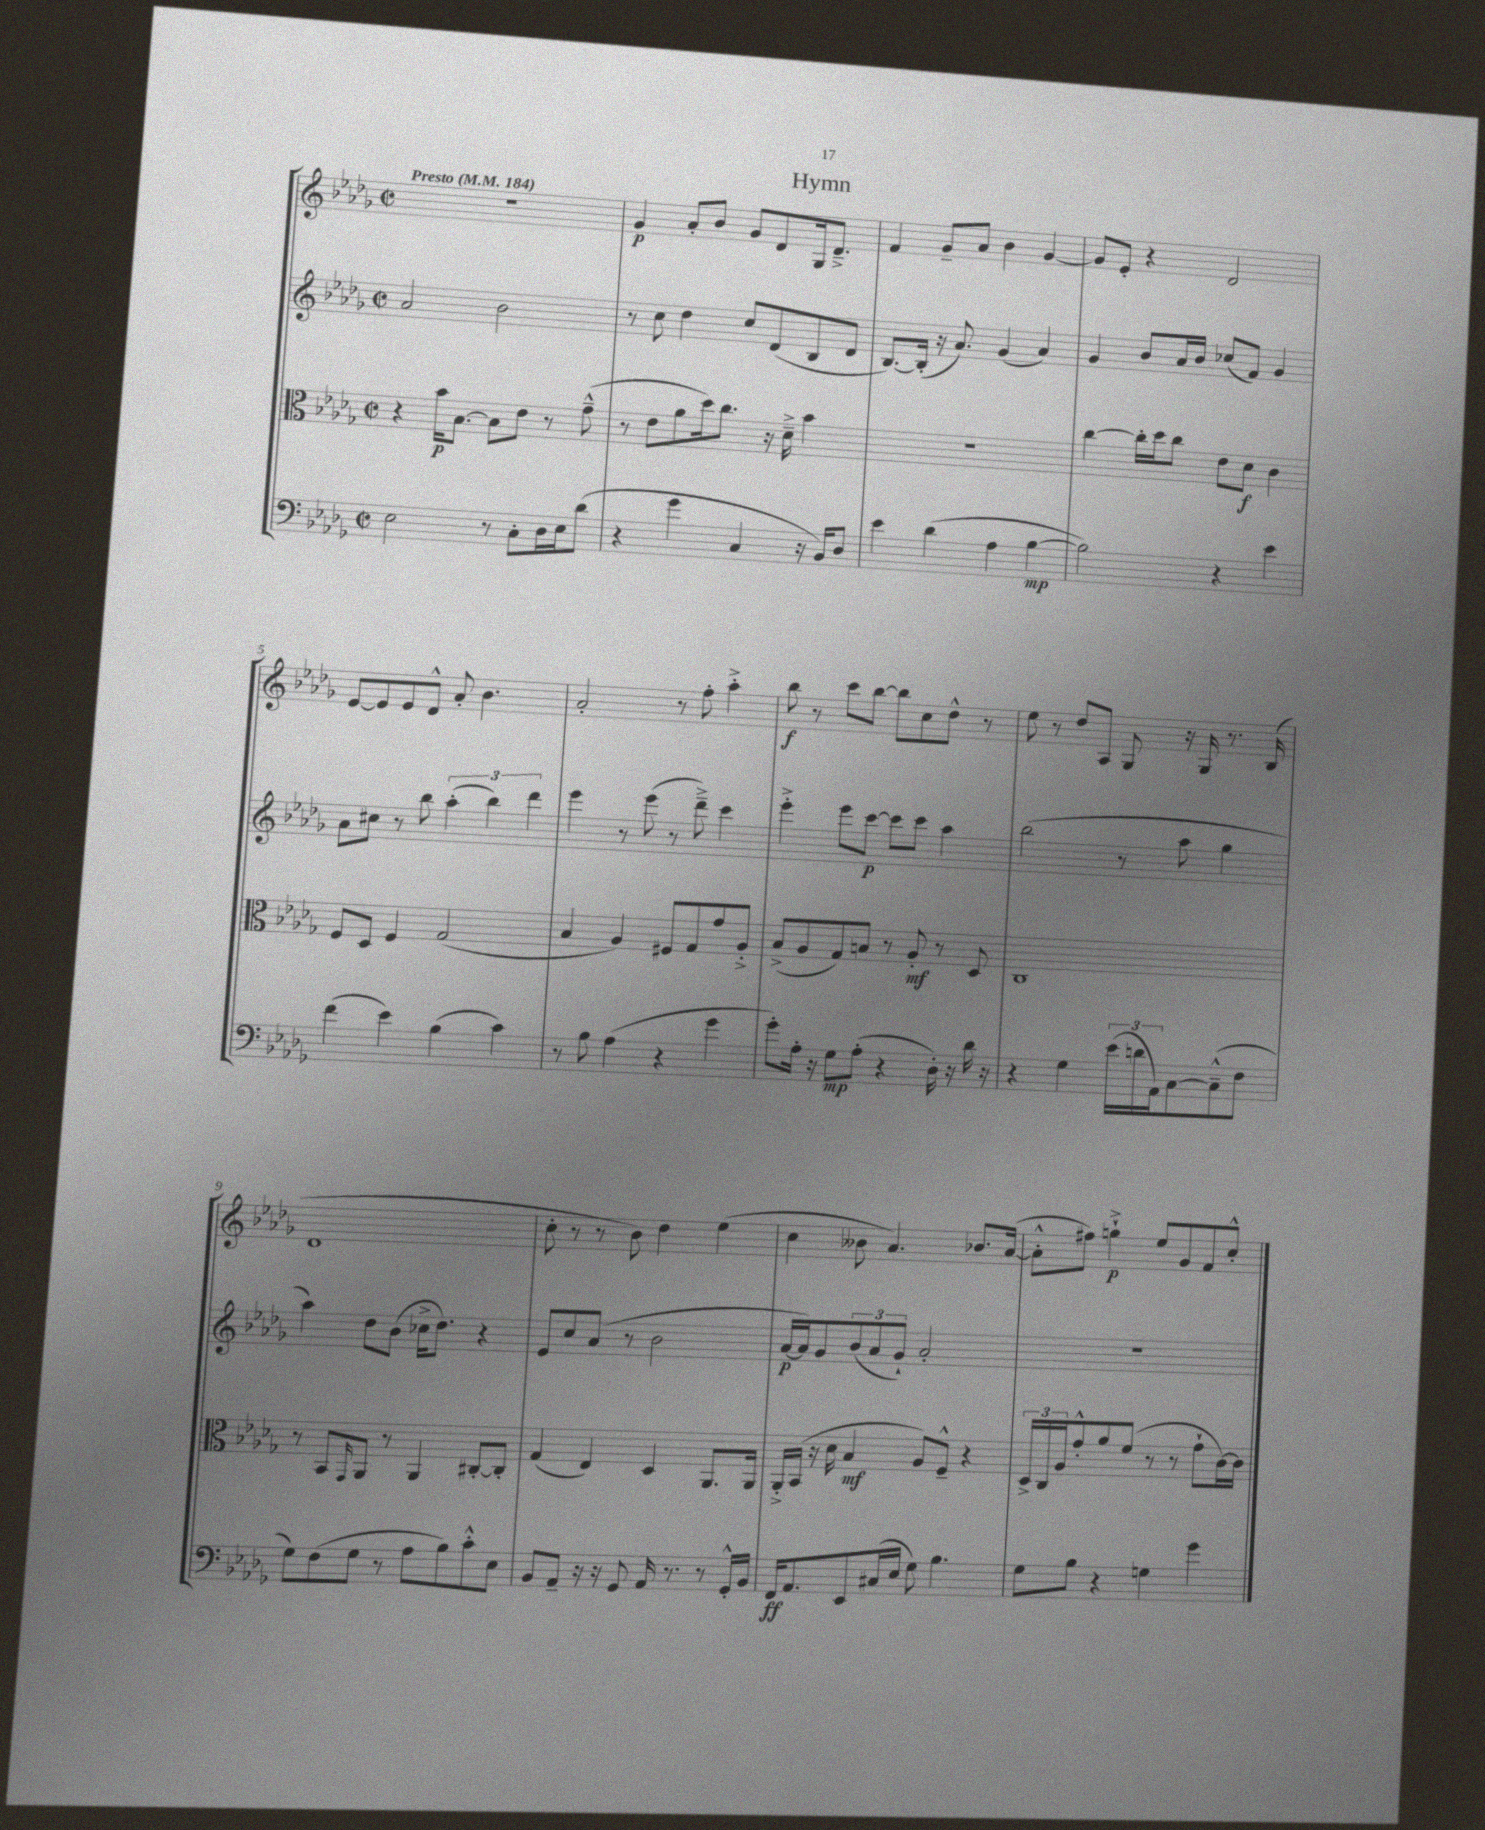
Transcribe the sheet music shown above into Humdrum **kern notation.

**kern	**kern	**kern	**kern
*staff4	*staff3	*staff2	*staff1
*clefF4	*clefC3	*clefG2	*clefG2
*k[b-e-a-d-g-]	*k[b-e-a-d-g-]	*k[b-e-a-d-g-]	*k[b-e-a-d-g-]
*M2/2	*M2/2	*M2/2	*M2/2
*met(c|)	*met(c|)	*met(c|)	*met(c|)
*MM184	*MM184	*MM184	*MM184
2E-\	4r	2a-/	1r
.	16b-\LK	.	.
.	[8.B-\J	.	.
8r	8B-\]L	2b-\	.
8C'\L	8e-\J	.	.
16D-\L	8r	.	.
16E-\J	.	.	.
(8d-\J	(8g-~^^\	.	.
=	=	=	=
4r	8r	8r	4g-/
.	8e-\L	8cc\	.
4g-\	8a-\	4dd-\	8a-'/L
.	16dd-\k)	.	8b-/J
.	8.cc\J	.	.
4C/	.	8cc/L	8g-/L
.	16r	(8d-/	8d-/
.	16d-~^\	.	.
16r	4b-\	8B-/	16G-/k
16BB-/LK)	.	.	8.d-~^/J
8D-/J	.	8d-/J	.
=	=	=	=
4e-\	1r	[8.B-/L)	4f/
.	.	(16B-'/]Jk	.
(4d-\	.	16r	8g-~/L
.	.	8.a-/)	.
.	.	.	8a-/J
4A-\	.	(4g-/	4b-\
[4B-\	.	4a-/)	[4g-/
=	=	=	=
2B-\])	[4cc\	4g-/	8g-/]L
.	.	.	8e-'/J
.	16cc'\]LL	8b-/L	4r
.	16dd-\J	.	.
.	8cc\J	16a-/L	.
.	.	16b-/JJ	.
4r	8e-\L	(8cc-/L	2d-/
.	8d-\J	8f/J)	.
4e-\	4c\	4g-/	.
=	=	=	=
(4f\	8F/L	8a-\L	[8e-/L
.	8D-/J	8cc#\J	8e-/]
4e-\)	4F/	8r	8e-/
.	.	8bb-\	8d-^^/J
(4B-\	(2G-/	(6aa-'\	8a-'/
.	.	.	4.b-\
.	.	6bb-\)	.
4c\)	.	.	.
.	.	6ddd-\	.
=	=	=	=
8r	4B-/	4eee-\	2a-'/
8B-\	.	.	.
(4A-\	4A-/)	8r	.
.	.	(8eee-\	.
4r	8F#/L	8r	8r
.	8G-/	8ddd-~^\)	8ff'\
4g-\	8g-/	4ccc\	4aa-'^\
.	8A-'^/J	.	.
=	=	=	=
8g-'\L)	(8B-^/L	4eee-'^\	8bb-\
16A-'\Jk	8A-/	.	8r
16r	.	.	.
8G-\L	8G-/)	8eee-\L	8ccc\L
(8A-'\J	8B/J	[8ccc\J	[8bb-\J
4r	8r	8ccc\]L	8bb-\]L
.	8A-'/	8ccc\J	8cc\
16D-'\)	8r	4aa-\	8dd-^^\J
16r	.	.	.
16d-\	8D-/	.	8r
16r	.	.	.
=	=	=	=
4r	1C	(2bb-\	8ee-\
.	.	.	8r
4G-\	.	.	8dd-/L
.	.	.	8A-/J
(24e-\LL	.	8r	8G-/
24d\	.	.	.
24AA-\J)	.	.	.
[8C\	.	8aa-\	16r
.	.	.	16G-/
(8C~^^\]	.	4gg-\	8.r
8F\J	.	.	.
.	.	.	(16B-/
=	=	=	=
8G-\L)	8r	4aa-\)	1d-
(8F\	8BB-/L	.	.
.	16qqGG-/	.	.
8G-\J	8AA-/J	8dd-\L	.
8r	8r	(8b-\J	.
8A-\L	4AA-/	16cc-^\LK	.
.	.	8.dd-\J)	.
8B-\)	.	.	.
8c'^^\	[8C#'/L	4r	.
8E-\J	8C#'/]J	.	.
=	=	=	=
8BB-/L	(4G-/	8e-/L	8cc'\
8AA-~/J	.	8cc/	8r
16r	4E-/)	(8a-/J	8r
16r	.	.	.
8GG-/	.	8r	8b-\)
16AA-/	4D-/	2b-\	4dd-\
8.r	.	.	.
8r	8.AA-/L	.	(4ee-\
16GG-'^^/LL	.	.	.
16BB-/JJ	16AA-/Jk	.	.
=	=	=	=
16FF/LK	16AA-'^/LL	[16a-/LL	4cc\
8.AA-/	(16BB-/JJ	16a-/]J)	.
.	16r	8g-/	.
.	16d-\	.	.
8EE-/	4B-/	(12b-/	8b--\
.	.	12a-/	.
(16C#/L	.	.	4.a-/)
.	.	12g-`/J)	.
16E-/JJ	.	.	.
8G-\)	8A-/L)	2a-'/	.
4.B-\	8F~^^/J	.	.
.	4r	.	8.b-/L
.	.	.	([16a-/Jk
=	=	=	=
8G-\L	24D-^/LL	1r	8a-'^^\]L
.	24C/	.	.
.	24A-/J	.	.
8B-\J	8g-'^^/	.	8ff#\J)
4r	8a-/	.	4gg`^\
.	(8f/J	.	.
4G\	8r	.	8ee-/L
.	8r	.	8g-/
4g-\	8g-`\L	.	8f/
.	[16c\L)	.	8cc'^^/J
.	16c\]JJ	.	.
==	==	==	==
*-	*-	*-	*-
